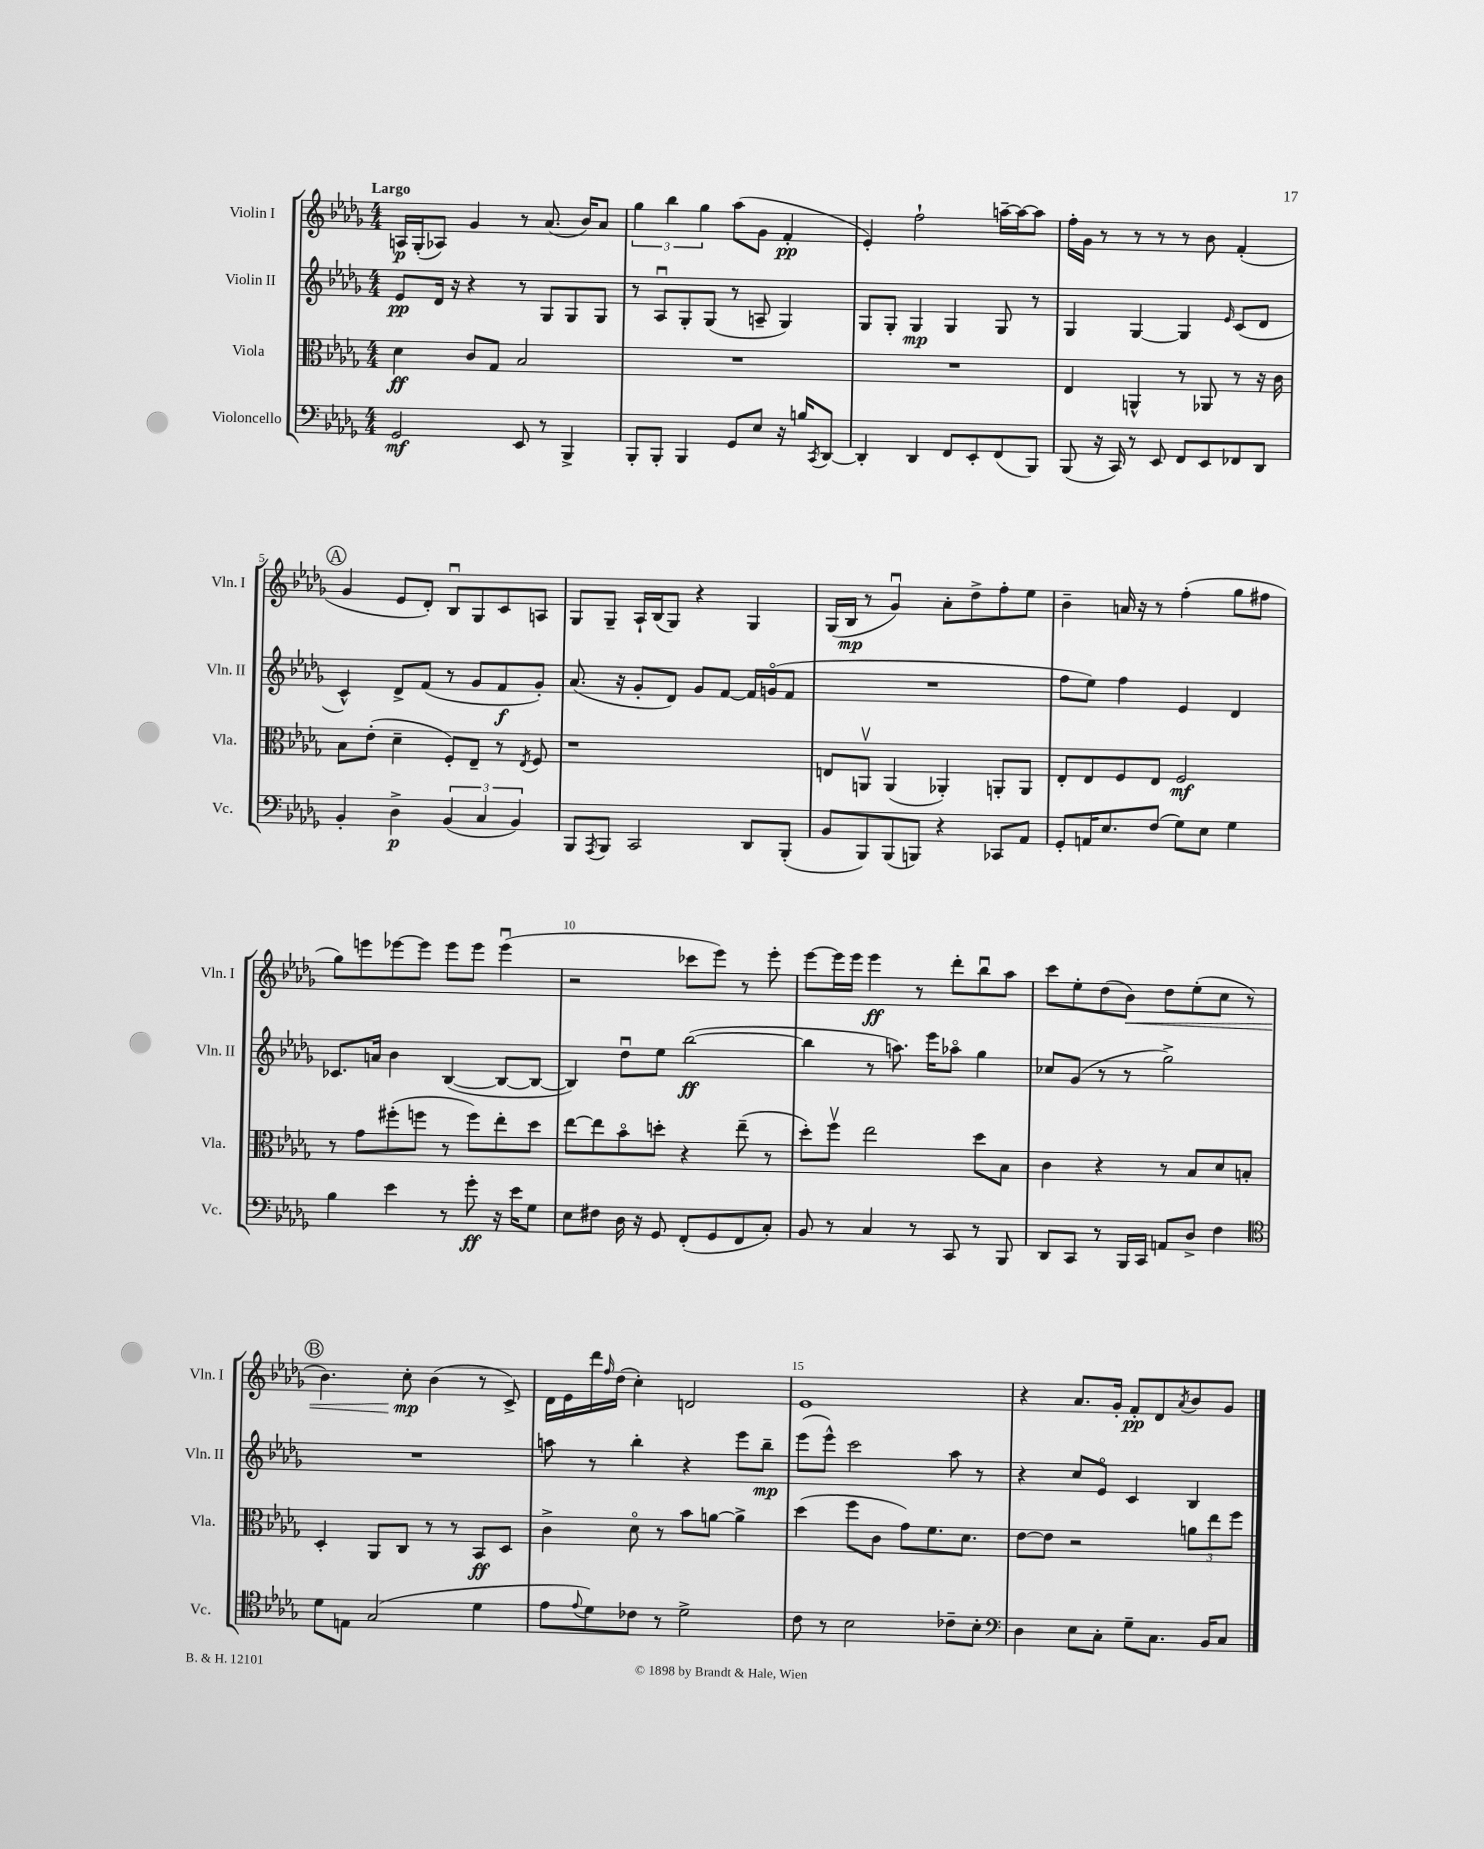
<<
\new StaffGroup <<
\new Staff = "s0" \with { instrumentName = "Violin I" shortInstrumentName = "Vln. I" } {
    \clef treble \key des \major \numericTimeSignature \time 4/4 \tempo "Largo"
    a16\p ges16-.( aes8) ges'4 r8 aes'8.( bes'16) aes'8 |
    \tuplet 3/2 { ges''4 bes''4 ges''4 } aes''8( ges'8 f'4-.\pp |
    ees'4-.) f''2-! a''16~-- a''16~ a''8 |
    f''16-. ges'16 r8 r8 r8 r8 bes'8 f'4-.( |
    \mark \markup { \circle "A" } ges'4 ees'8 des'8-.) bes8\downbow ges8 c'8 a8 |
    ges8 ges8-- aes16-! bes16( ges8) r4 ges4 |
    ges16( bes16\mp r8 ges'4\downbow) aes'8-. des''8-> f''8-. ees''8 |
    bes'4-- a'16 r16 r8 f''4-.( ges''8 fis''8 |
    ges''8) e'''8 ees'''8~ ees'''8 ees'''8 ees'''8 ees'''4\downbow( |
    r2 ces'''8 ees'''8) r8 ees'''8-. |
    ees'''8~ ees'''16 ees'''16 ees'''4\ff r8 des'''8-. bes''8\downbow aes''8 |
    c'''8 ees''8-. des''8( bes'8\<) des''8 ees''8-.( c''8 r8 |
    \mark \markup { \circle "B" } bes'4.) c''8-.\mp\! bes'4( r8 c'8->) |
    des'16 ees'16 des'''16 \grace { f''16 } des''16( c''4-.) d'2 |
    ees'1 |
    r4 aes'8. ges'16-. f'8-.\pp des'8 \acciaccatura { aes'8 } bes'8 ges'8 \bar "|." |
}
\new Staff = "s1" \with { instrumentName = "Violin II" shortInstrumentName = "Vln. II" } {
    \clef treble \key des \major \numericTimeSignature \time 4/4
    ees'8\pp des'16 r16 r4 r8 ges8 ges8 ges8 |
    r8 aes8\downbow ges8-. ges8( r8 a8-- ges4) |
    ges8 ges8-. ges4\mp ges4 ges8 r8 |
    ges4 ges4~ ges4 \grace { ees'16 } c'8( des'8 |
    \mark \markup { \circle "A" } c'4-^) des'8-> f'8( r8 ges'8 f'8\f ges'8-.) |
    aes'8.( r16 ges'8-. des'8) ges'8 f'8~ f'16 g'16\flageolet( f'8 |
    R1 |
    f''8 ees''8) f''4 ees'4 des'4 |
    ces'8. a'16 bes'4 bes4~( bes8~ bes8~ |
    bes4) des''8\downbow ees''8 bes''2~\ff( |
    bes''4 r8 a''8.) ees'''16 aes''8\flageolet ges''4 |
    ces''8 ges'8( r8 r8 ges''2->) |
    \mark \markup { \circle "B" } R1 |
    a''8 r8 bes''4-. r4 ees'''8 bes''8--\mp |
    ees'''8( ees'''8-^) c'''2 aes''8 r8 |
    r4 c''8 ees'8\flageolet c'4 bes4 \bar "|." |
}
\new Staff = "s2" \with { instrumentName = "Viola" shortInstrumentName = "Vla." } {
    \clef alto \key des \major \numericTimeSignature \time 4/4
    des'4\ff c'8 ges8 bes2 |
    R1 |
    R1 |
    ees4 a,4-^ r8 aes,8 r8 r16 c'16 |
    \mark \markup { \circle "A" } bes8 ees'8-.( des'4-- f8-.) ees8-- r8 \acciaccatura { ees8 } f8 |
    r1 |
    e8 a,8\upbow a,4( aes,4-.) a,8-. a,8 |
    ees8-. ees8 f8 ees8 f2\mf |
    r8 ges'8 fis''8-.( f''8 r8 f''8) ees''8-. des''8 |
    ees''8~ ees''8 bes'8\flageolet d''8-. r4 ees''8--( r8 |
    des''8-.) f''8\upbow ees''2 des''8 bes8 |
    c'4 r4 r8 bes8 des'8 b8-. |
    \mark \markup { \circle "B" } des4-. aes,8 c8 r8 r8 bes,8\ff des8 |
    c'4-> des'8\flageolet r8 bes'8 a'8~ a'4-> |
    des''4( f''8 c'8 ges'8) f'8. des'8. |
    ees'8~ ees'8 r2 \tuplet 3/2 { a'8 ees''8 f''8 } \bar "|." |
}
\new Staff = "s3" \with { instrumentName = "Violoncello" shortInstrumentName = "Vc." } {
    \clef bass \key des \major \numericTimeSignature \time 4/4
    ges,2\mf ees,8 r8 bes,,4-> |
    bes,,8-. bes,,8-. bes,,4 ges,8 ees8 r16 b16 \acciaccatura { c,8 } des,8~ |
    des,4-. des,4 f,8 ees,8-. f,8( bes,,8) |
    bes,,8( r16 c,16) r8 ees,8 f,8 ees,8 fes,8 des,8 |
    \mark \markup { \circle "A" } bes,4-. des4->\p \tuplet 3/2 { bes,4( c4 bes,4) } |
    bes,,8 \acciaccatura { aes,,8 } bes,,8 c,2 des,8 bes,,8-.( |
    bes,8 bes,,8) bes,,8( b,,8) r4 ces,8 aes,8 |
    ges,8-. a,16 ees8. f8( ges8) ees8 ges4 |
    bes4 ees'4 r8 ges'8-.\ff r16 ees'16 ges8 |
    ees8 fis8 des16 r16 ges,8 f,8-.( ges,8 f,8 c8-.) |
    bes,8 r8 c4 r8 c,8 r8 bes,,8 |
    des,8 c,8 r8 bes,,16 c,16 a,8 des8-> f4 |
    \mark \markup { \circle "B" } \clef tenor des'8 e8 ges2( des'4 |
    ees'8 \appoggiatura { ees'8 } des'8) ces'8 r8 des'2-> |
    c'8 r8 bes2 ces'8-- bes8-. |
    \clef bass des4 ees8 c8-. ges8-- c8. bes,16 c8 \bar "|." |
}
>>
>>
\layout { \context { \Score \override BarNumber.break-visibility = ##(#f #t #t) barNumberVisibility = #(every-nth-bar-number-visible 5) } }
